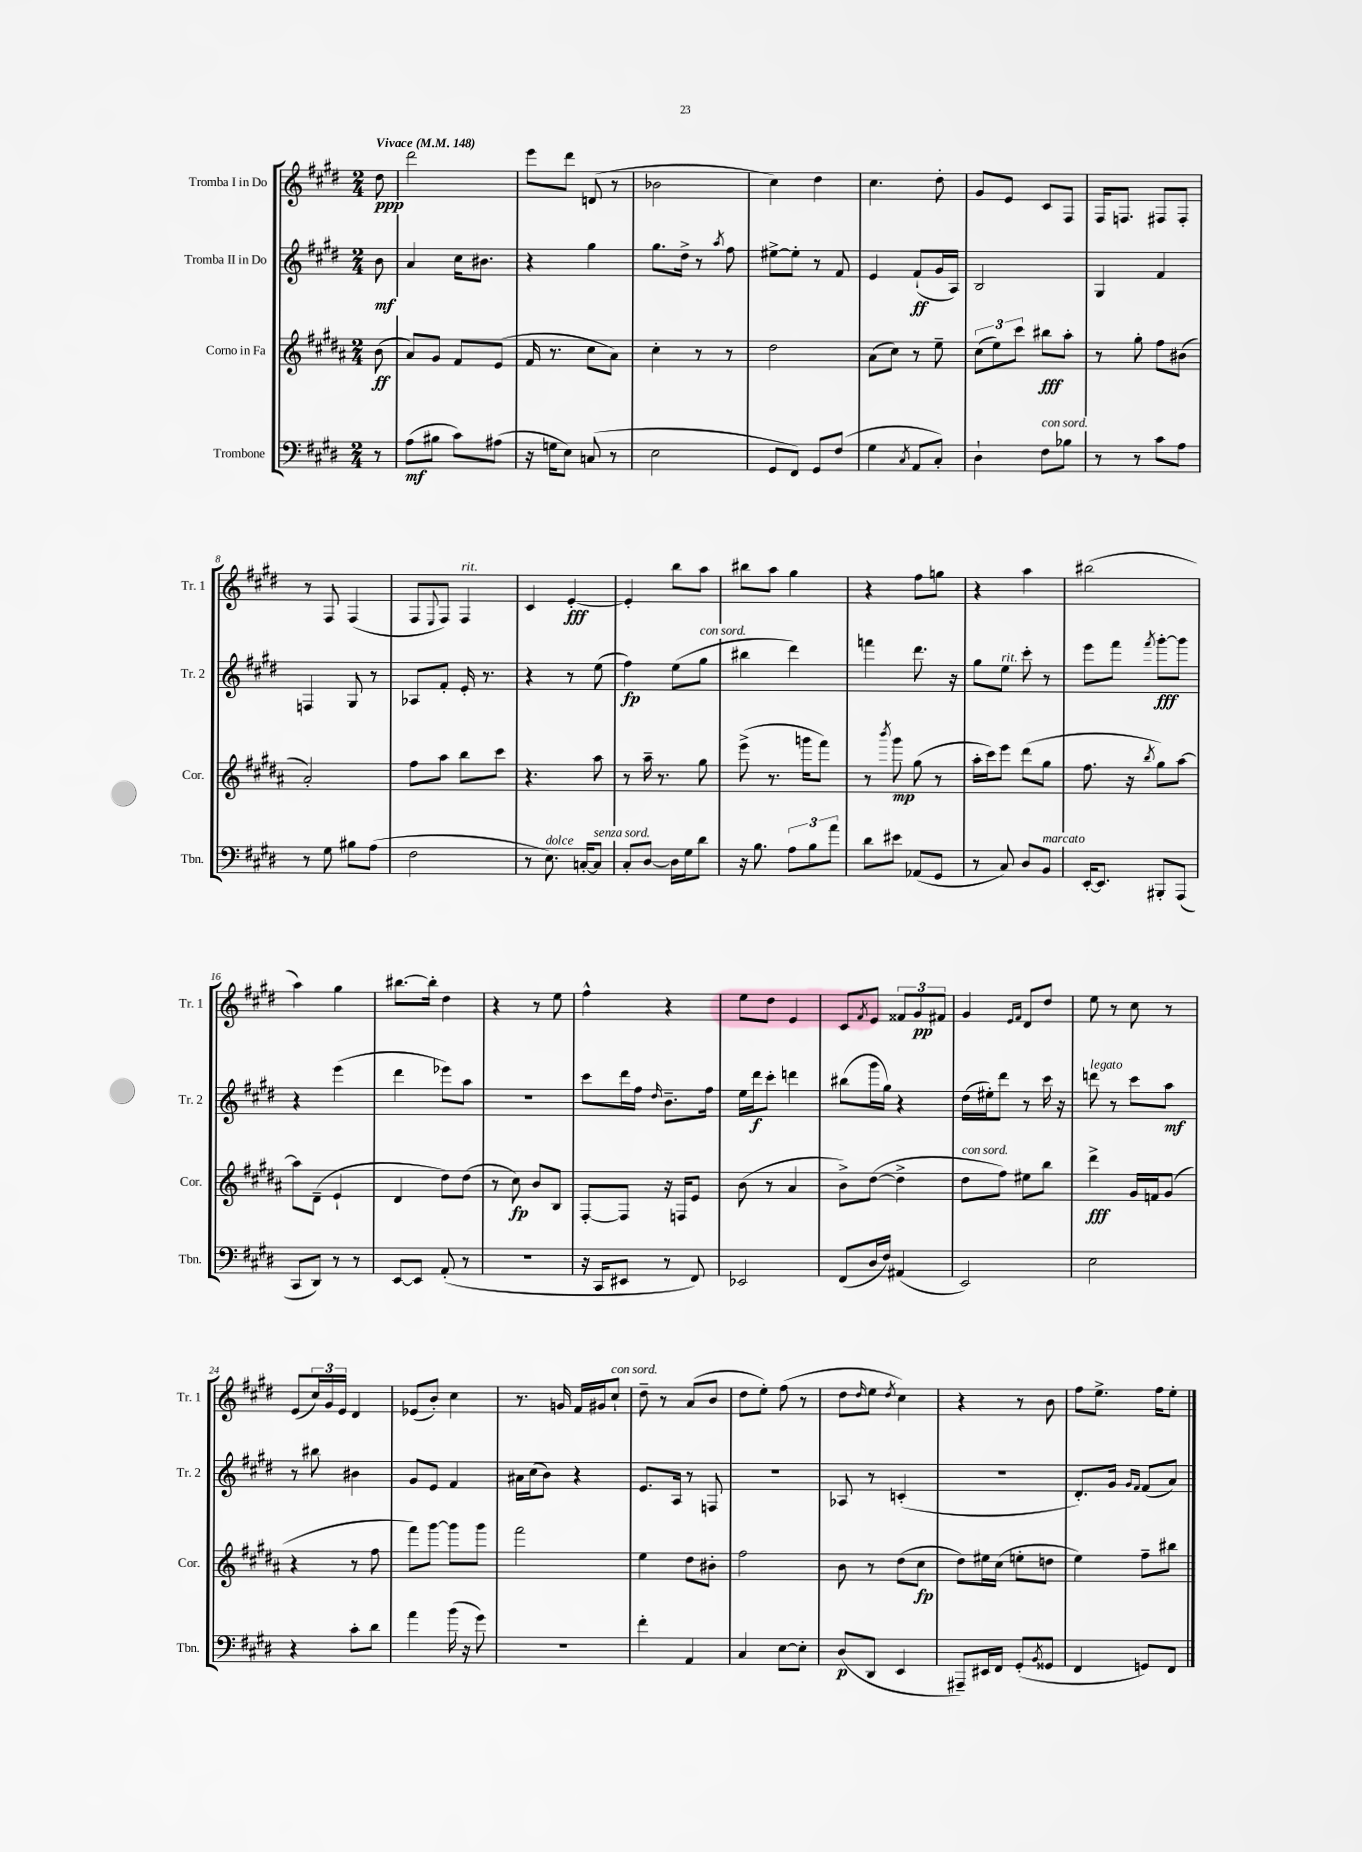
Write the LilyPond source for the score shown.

<<
\new StaffGroup <<
\new Staff = "s0" \with { instrumentName = "Tromba I in Do" shortInstrumentName = "Tr. 1" } {
    \clef treble \key e \major \numericTimeSignature \time 2/4 \partial 8 \tempo "Vivace" 4 = 148
    dis''8\ppp |
    dis'''2 |
    e'''8 dis'''8 d'8( r8 |
    bes'2 |
    cis''4) dis''4 |
    cis''4. dis''8-. |
    gis'8 e'8 cis'8 fis8 |
    fis16 f8. fis8 fis8-. |
    r8 fis8 fis4( |
    fis8 \appoggiatura { e8 } fis8) fis4^\markup { \italic "rit." } |
    cis'4 e'4~-.\fff |
    e'4-. b''8 a''8 |
    bis''8 a''8 gis''4 |
    r4 fis''8 g''8 |
    r4 a''4 |
    bis''2( |
    a''4) gis''4 |
    bis''8.~ bis''16-. dis''4 |
    r4 r8 e''8 |
    fis''4-^ r4 |
    e''8 dis''8 e'4 |
    cis'8 \acciaccatura { fis'8 } e'8 \tuplet 3/2 { fisis'8 gis'8\pp fis'8 } |
    gis'4 \grace { e'16 fis'16 } dis'8 dis''8 |
    e''8 r8 cis''8 r8 |
    e'8( \tuplet 3/2 { cis''16) gis'16 e'16 } dis'4 |
    ees'8( b'8-.) cis''4 |
    r8. g'16 fis'16 gis'16 cis''8-!^\markup { \italic "con sord." } |
    dis''8-- r8 a'8( b'8 |
    dis''8 e''8-.) fis''8( r8 |
    dis''8 \grace { dis''16 } e''8 \acciaccatura { dis''8 } cis''4) |
    r4 r8 b'8 |
    fis''8 e''8.-> fis''16 e''8-. \bar "|." |
}
\new Staff = "s1" \with { instrumentName = "Tromba II in Do" shortInstrumentName = "Tr. 2" } {
    \clef treble \key e \major \numericTimeSignature \time 2/4 \partial 8
    b'8\mf |
    a'4 cis''16 bis'8. |
    r4 gis''4 |
    gis''8. dis''16-> r8 \acciaccatura { a''8 } fis''8 |
    eis''8~-> eis''8-. r8 fis'8 |
    e'4 fis'8-!\ff( gis'16 a16) |
    b2 |
    gis4 fis'4 |
    f4 gis8 r8 |
    aes8 fis'8-. e'16-. r8. |
    r4 r8 e''8( |
    fis''4\fp) e''8( gis''8^\markup { \italic "con sord." } |
    bis''4 dis'''4) |
    f'''4 dis'''8. r16 |
    gis''8 e''8^\markup { \italic "rit." } cis'''8-. r8 |
    e'''8 fis'''8 \acciaccatura { fis'''8 } gis'''8~-.\fff gis'''8 |
    r4 e'''4( |
    dis'''4 ees'''8) a''8 |
    r2 |
    cis'''8 dis'''16 fis''16 \grace { dis''16 } b'8.-- fis''16 |
    e''16 dis'''16\f cis'''8-. d'''4 |
    bis''8( gis'''16 gis''16) r4 |
    dis''16( eis''16-.) dis'''8 r8 cis'''16 r16 |
    d'''8^\markup { \italic "legato" } r8 cis'''8 a''8\mf |
    r8 bis''8 bis'4 |
    gis'8 e'8 fis'4 |
    ais'16 cis''16( b'8) r4 |
    e'8. a16 r8 f8 |
    r2 |
    aes8 r8 c'4-.( |
    R2 |
    dis'8.-.) gis'16 \grace { gis'16 fis'16 } fis'8( a'8) \bar "|." |
}
\new Staff = "s2" \with { instrumentName = "Corno in Fa" shortInstrumentName = "Cor." } {
    \clef treble \key b \major \numericTimeSignature \time 2/4 \partial 8
    b'8\ff( |
    ais'8) gis'8 fis'8 e'8( |
    fis'16 r8. cis''8 ais'8) |
    cis''4-. r8 r8 |
    dis''2 |
    ais'8( cis''8) r8 e''8-- |
    \tuplet 3/2 { cis''8( e''8) cis'''8 } bis''8\fff ais''8-. |
    r8 gis''8-. fis''8 bis'8( |
    ais'2-.) |
    fis''8 ais''8 b''8 cis'''8 |
    r4. ais''8 |
    r8 ais''16-- r8. gis''8 |
    e'''8->( r8. g'''16 fis'''8) |
    r8 \acciaccatura { b'''8 } gis'''8\mp gis''8( r8 |
    ais''16-. cis'''16) e'''8 dis'''8( gis''8 |
    fis''8. r16 \acciaccatura { b''8 } gis''8) ais''8~ |
    ais''8 dis'8--( e'4-! |
    dis'4 dis''8) dis''8( |
    r8 cis''8\fp) b'8 b8 |
    fis8~-. fis8 r16 f16 e'8 |
    b'8( r8 ais'4 |
    b'8->) dis''8~( dis''4-> |
    dis''8^\markup { \italic "con sord." } fis''8) eis''8 b''8 |
    dis'''4->\fff gis'16 f'16 gis'8( |
    r4 r8 fis''8 |
    fis'''8) gis'''8~ gis'''8 gis'''8 |
    fis'''2 |
    e''4 dis''8 bis'8-. |
    fis''2 |
    b'8 r8 dis''8( cis''8\fp |
    dis''8) eis''16 cis''16( e''8-. d''8 |
    e''4) fis''8-- bis''8 \bar "|." |
}
\new Staff = "s3" \with { instrumentName = "Trombone" shortInstrumentName = "Tbn." } {
    \clef bass \key e \major \numericTimeSignature \time 2/4 \partial 8
    r8 |
    a8\mf( bis8 cis'8) ais8( |
    r16 g16 e8) c8( r8 |
    e2 |
    gis,8 fis,8) gis,8 fis8( |
    gis4 \acciaccatura { cis8 } a,8 cis8-.) |
    dis4-! fis8^\markup { \italic "con sord." } bes8 |
    r8 r8 cis'8 a8 |
    r8 gis8 bis8 a8( |
    fis2 |
    r8 e8.^\markup { \italic "dolce" }) c16~-. c8^\markup { \italic "senza sord." } |
    cis8-. dis8~ dis16 gis16 dis'8 |
    r16 b8. \tuplet 3/2 { a8 b8 a'8 } |
    dis'8 eis'8 aes,8( gis,8 |
    r8 cis8) dis8 b,8^\markup { \italic "marcato" } |
    e,16~-. e,8. bis,,8-. a,,8( |
    cis,8 dis,8) r8 r8 |
    e,8~ e,8 a,8-.( r8 |
    r2 |
    r16 cis,16 eis,8 r8 fis,8) |
    ees,2 |
    fis,8( dis16 fis16) ais,4( |
    e,2) |
    e2 |
    r4 cis'8-. dis'8 |
    a'4 b'16( r16 gis'8) |
    R2 |
    fis'4-. a,4 |
    cis4 e8~ e8-. |
    dis8\p( dis,8 e,4 |
    ais,,8--) eis,16 fis,16 gis,8-.( \acciaccatura { b,8 } gisis,8 |
    fis,4 g,8) fis,8 \bar "|." |
}
>>
>>
